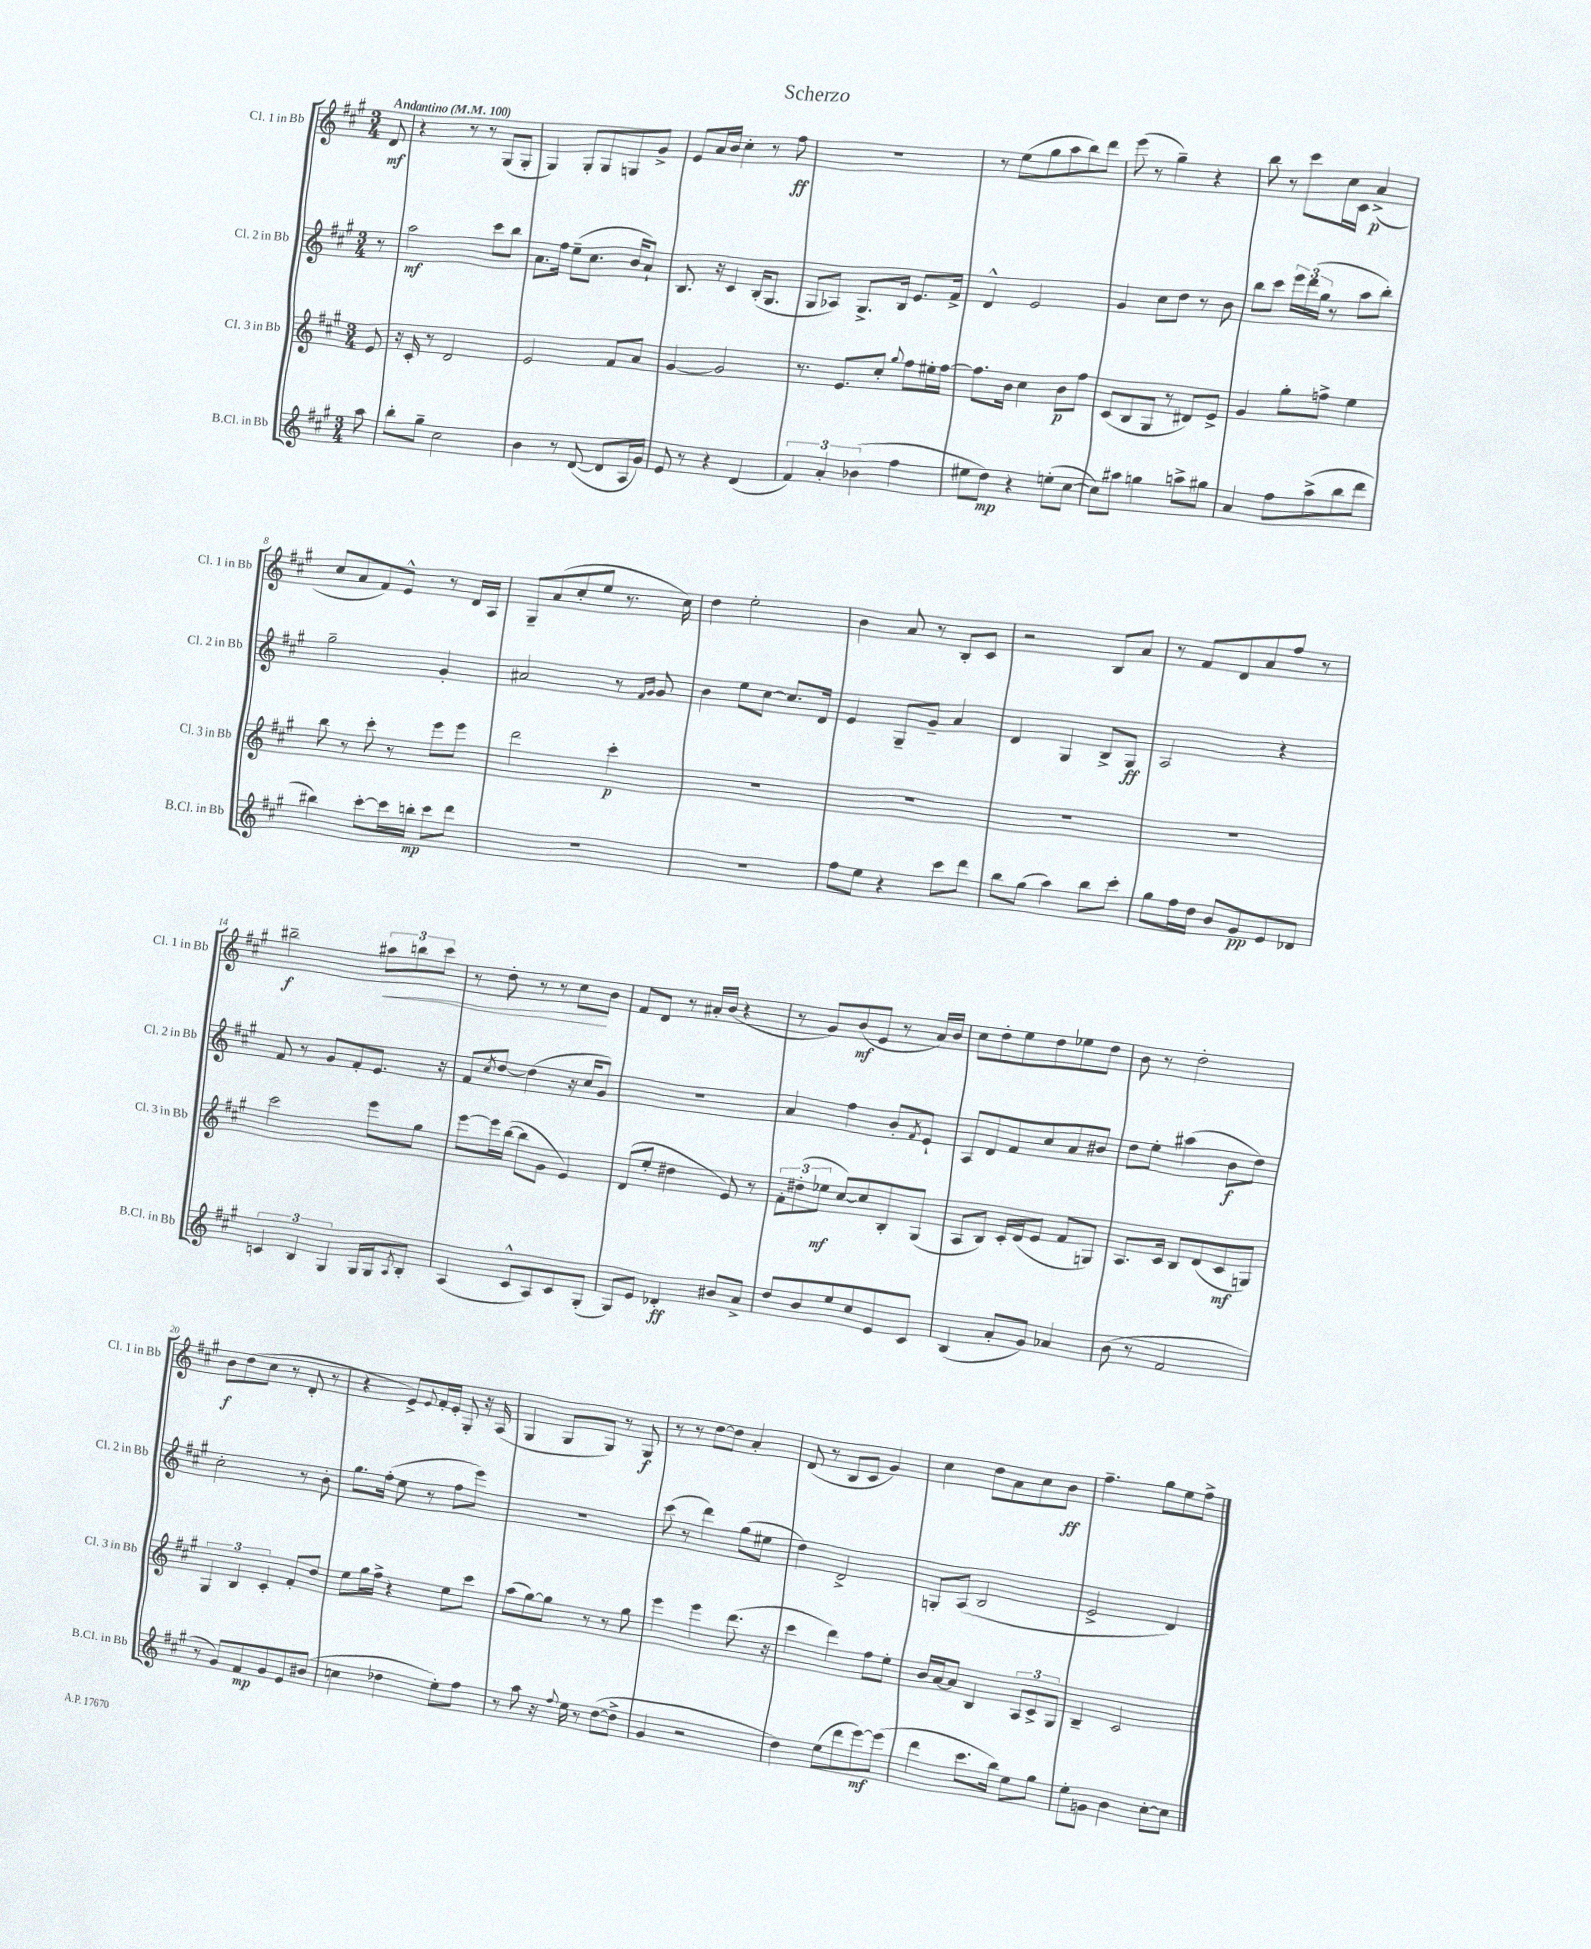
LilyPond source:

\header { title = "Scherzo" }
<<
\new StaffGroup <<
\new Staff = "s0" \with { instrumentName = "Cl. 1 in Bb" shortInstrumentName = "Cl. 1 in Bb" } {
    \clef treble \key a \major \numericTimeSignature \time 3/4 \partial 8 \tempo "Andantino" 4 = 100
    d'8\mf |
    r4 r8 r8 gis8( gis8-. |
    gis4) gis8-. gis8 g8 gis'8-> |
    e'8 a'16 b'16 cis''4-. r8 fis''8\ff |
    R2. |
    r8 e''8( gis''8 a''8 b''8) d'''8 |
    e'''8( r8 gis''4--) r4 |
    b''8 r8 cis'''8 cis''16 cis'16 a'4->\p( |
    cis''8 a'8 fis'8) e'8-^ r8 d'16 a16 |
    gis8-- a'8( cis''8-. e''8 r8. cis''16) |
    d''4 e''2-. |
    b'4 a'8 r8 b8-. cis'8 |
    r2 b8 a'8 |
    r8 fis'8 d'8 a'8 fis''8 r8 |
    bis''2--\f \tuplet 3/2 { ais''8\< b''8 cis'''8 } |
    r8 d''8-. r8 r8 cis''8\! b'8 |
    fis'8 d'8 r8 ais'16-. b'16( r4 |
    r8 gis'8) b'8\mf( e'8 r8 a'16) b'16 |
    cis''8 d''8-. e''8 d''8 ees''8 d''8 |
    b'8 r8 d''2-. |
    b'8\f d''8( cis''8 r8 d'8-. r8 |
    r4 e'8->) \appoggiatura { e'8 } fis'16-. e'16-. gis8-. r16 a16( |
    gis4 gis8 gis8) r8 gis8\f |
    r8 r8 d''8~ d''8 a'4-. |
    d'8( r8 b8 cis'8 gis'4) |
    cis''4 d''8 a'8 cis''8 b'8\ff |
    fis''4.-- gis''8 e''8 fis''8-> \bar "|." |
}
\new Staff = "s1" \with { instrumentName = "Cl. 2 in Bb" shortInstrumentName = "Cl. 2 in Bb" } {
    \clef treble \key a \major \numericTimeSignature \time 3/4 \partial 8
    r8 |
    a''2\mf cis'''8 b''8 |
    a'8. fis''16 e''8--( cis''8. b'16 a'8-!) |
    b8. r16 cis'4 b16-.( gis8. |
    gis8 aes8) gis8.-> b16 e'8. fis'16-> |
    d'4-^ e'2 |
    gis'4 cis''8 d''8 r8 b'8 |
    b''8 cis'''8 \tuplet 3/2 { e'''16 d'''16( gis''16 } r8 a''8 b''8-.) |
    gis''2-- gis'4-. |
    ais'2 r8 \grace { fis'16 gis'16 } gis'8 |
    b'4 e''8 cis''8~ cis''8. d'16 |
    e'4 gis8-- gis'8-- a'4 |
    d'4 gis4 b8-> gis8\ff |
    a2 r4 |
    fis'8 r8 gis'8 fis'8-. e'8. r16 |
    fis'8 \acciaccatura { cis''8 } d''8~ d''4( r16 cis''16 gis'8) |
    R2. |
    a'4 fis''4 b'8-. \acciaccatura { fis'8 } e'8-! |
    a8 d'8 fis'8 cis''8 a'8 bis'8 |
    d''8 e''8-. ais''4( b'8\f d''8) |
    cis''2-. r8 b'8-. |
    gis''8. fis''16-.( e''8 r8 fis''8 e'''8) |
    R2. |
    cis'''8( r8 d'''4) gis''8( eis''8 |
    d''4) d'2-> |
    g8-. a8( b2 |
    e'2-> d'4) \bar "|." |
}
\new Staff = "s2" \with { instrumentName = "Cl. 3 in Bb" shortInstrumentName = "Cl. 3 in Bb" } {
    \clef treble \key a \major \numericTimeSignature \time 3/4 \partial 8
    e'8 |
    r16 cis'16-. r8 d'2 |
    e'2 fis'8 a'8 |
    gis'4~ gis'2 |
    r8. e'8. cis''8-. \appoggiatura { gis''8 } fis''8 eis''16-. fis''16~ |
    fis''8. b'16 cis''4 b'8\p fis''8 |
    cis'8( b8 gis8 r8 dis'8) e'8-> |
    gis'4 gis''8-. f''8-> e''4 |
    b''8 r8 cis'''8-. r8 e'''8 e'''8 |
    d'''2 cis'''4-.\p |
    R2. |
    R2. |
    R2. |
    R2. |
    cis'''2 e'''8 gis''8 |
    e'''8~ e'''16 b''16~( b''8 gis'8 e'4) |
    d'8( e''8-. dis''4 e'8) r8 |
    \tuplet 3/2 { fis'8-. dis''8-.( ees''8\mf } cis''8~) cis''8 b8-. gis8( |
    a8 b8) cis'16-. d'16( e'8 fis'8 g8) |
    a8. cis'16 b8 d'8( cis'8\mf g8) |
    \tuplet 3/2 { gis4 b4 cis'4-. } fis'8-. d''8 |
    e''8 gis''16 fis''16-> r4 e''8 cis'''8 |
    a''8( gis''8~) gis''8 r8 r8 gis''8 |
    e'''4 e'''4 d'''8.( r16 |
    cis'''4 d'''4) fis''8 e''8-. |
    b'16 a'16~ a'8 b4 \tuplet 3/2 { a8 cis'8-> gis8 } |
    b4-- cis'2 \bar "|." |
}
\new Staff = "s3" \with { instrumentName = "B.Cl. in Bb" shortInstrumentName = "B.Cl. in Bb" } {
    \clef treble \key a \major \numericTimeSignature \time 3/4 \partial 8
    a''8 |
    b''8-. gis''8-- cis''2 |
    b'4 r8 d'8~( d'8 a16 gis'16) |
    e'8 r8 r4 d'4( |
    \tuplet 3/2 { fis'4) a'4-. bes'4( } fis''4 |
    eis''8 d''8\mp) r4 e''8-.( cis''8~ |
    cis''8) ais''8 g''4 a''8-> gis''8 |
    a'4 fis''8 a''8->( b''8 d'''8 |
    bis''4) cis'''8~-. cis'''16 b''16-.\mp cis'''8 d'''8 |
    R2. |
    R2. |
    fis''8 e''8 r4 cis'''8 d'''8 |
    b''8 gis''8( a''4) b''8 cis'''8-. |
    gis''8 fis''16 d''16 b'8 gis'8\pp e'8 des'8 |
    \tuplet 3/2 { c'4 b4 gis4 } gis16 gis16 \acciaccatura { a8 } b8-. |
    a4( cis'8-^ a8) cis'8 gis8-.( |
    gis8) e'8 des'4-.\ff bis'8 a'8-> |
    d''8 b'8 e''8 cis''8 e'8 cis'8 |
    b4( a'8-. gis'8) aes'4 |
    b'8( r8 fis'2 |
    r8 gis'8) fis'8\mp gis'8 e'8 bis'8( |
    c''4 des''4 e''8-.) fis''8 |
    r8 a''8 r16 \appoggiatura { fis''8 } e''16 r8 d''8~( d''8-> |
    gis'4 r2 |
    d''4) e''8( d'''8 e'''8~\mf) e'''8( |
    d'''4 cis'''8. b''16) e''8 gis''8 |
    e''8-. g'8 b'4 cis''8~-. cis''8 \bar "|." |
}
>>
>>
